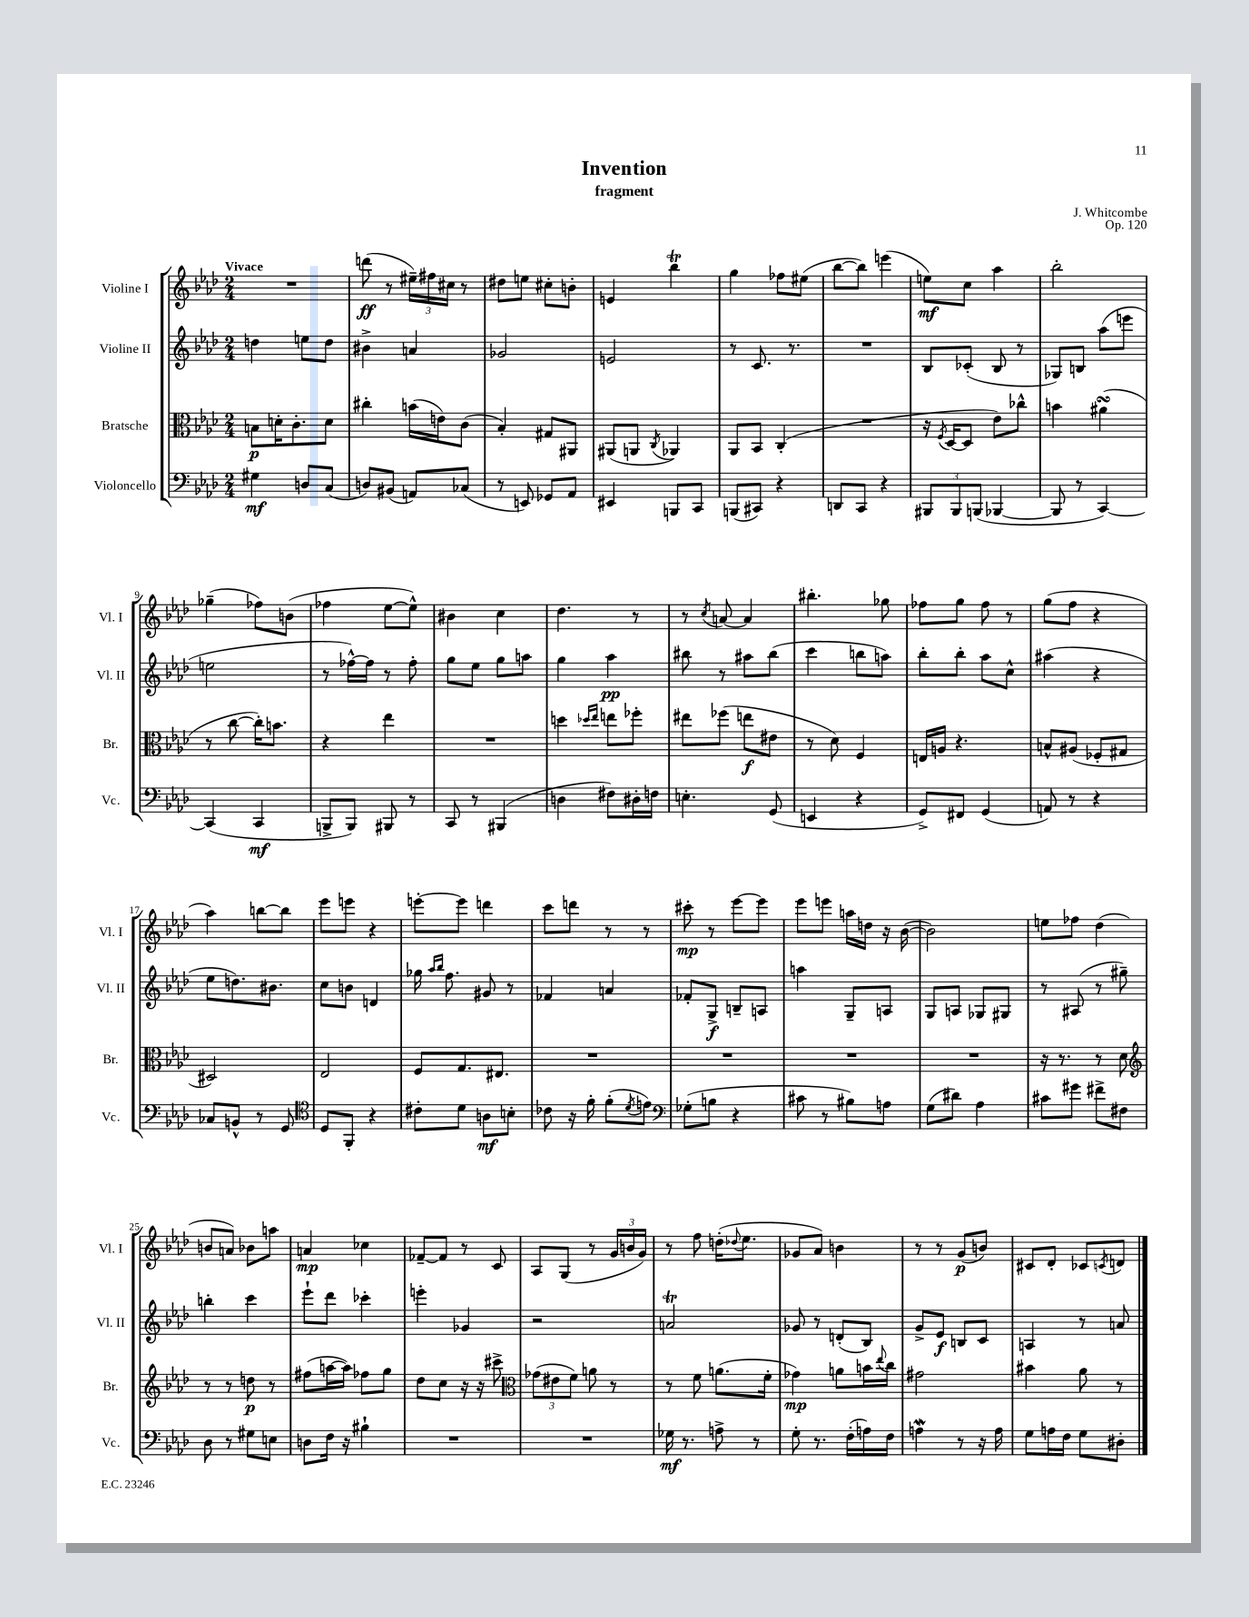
\header { title = "Invention" composer = "J. Whitcombe" subtitle = "fragment" opus = "Op. 120" }
<<
\new StaffGroup <<
\new Staff = "s0" \with { instrumentName = "Violine I" shortInstrumentName = "Vl. I" } {
    \clef treble \key aes \major \numericTimeSignature \time 2/4 \tempo "Vivace"
    R2 |
    d'''8\ff( r8 \tuplet 3/2 { eis''16--) fis''16 cis''16 } r8 |
    dis''8 e''8 cis''8-. b'8-. |
    e'4 bes''4\trill |
    g''4 fes''8 eis''8( |
    bes''8~ bes''8) e'''4( |
    e''8\mf) c''8 aes''4 |
    bes''2-. |
    ges''4--( fes''8) b'8( |
    fes''4 ees''8~ ees''8-^) |
    bis'4 c''4 |
    des''4. r8 |
    r8 \acciaccatura { c''8 } a'8~ a'4 |
    bis''4.-. ges''8 |
    fes''8 g''8 fes''8 r8 |
    g''8( f''8 r4 |
    aes''4) b''8~ b''8 |
    ees'''8 e'''8 r4 |
    e'''8~-. e'''8 d'''4 |
    c'''8 d'''8 r8 r8 |
    cis'''8-.\mp r8 ees'''8~ ees'''8 |
    ees'''8 e'''8 a''16 d''16 r16 bes'16~( |
    bes'2) |
    e''8 fes''8 des''4( |
    b'8 a'8) bes'8 a''8 |
    a'4\mp ces''4 |
    fes'8~-- fes'8 r8 c'8 |
    aes8 g8( r8 \tuplet 3/2 { g'16 b'16 g'16) } |
    r8 f''8 d''16-.( \appoggiatura { des''8 } ees''8. |
    ges'8 aes'8) b'4 |
    r8 r8 g'8\p( b'8) |
    cis'8 des'8-. ces'8 \acciaccatura { c'8 } d'8 \bar "|." |
}
\new Staff = "s1" \with { instrumentName = "Violine II" shortInstrumentName = "Vl. II" } {
    \clef treble \key aes \major \numericTimeSignature \time 2/4
    d''4 e''8 d''8 |
    bis'4-> a'4 |
    ges'2 |
    e'2 |
    r8 c'8. r8. |
    R2 |
    bes8 ces'8-.( bes8 r8 |
    ges8) b8 aes''8( e'''8 |
    e''2 |
    r8 fes''16~-^) fes''16 r8 fes''8-. |
    g''8 ees''8 g''8 a''8 |
    g''4 aes''4\pp |
    bis''8 r8 ais''8 bis''8( |
    c'''4 b''8 a''8) |
    bes''8-. bes''8-. aes''8 c''8-^ |
    ais''4( r4 |
    ees''8 d''8.) bis'8. |
    c''8 b'8 d'4 |
    ges''16 \grace { aes''16 bes''16 } f''8. gis'8 r8 |
    fes'4 a'4 |
    fes'8-. g8->\f b8-- a8 |
    a''4 g8-- a8 |
    g8 a8 ges8 gis8 |
    r8 ais8( r8 gis''8--) |
    b''4-. c'''4 |
    ees'''8-! des'''8 ces'''4-. |
    e'''4-. ges'4 |
    r2 |
    a'2\trill |
    ges'8 r8 d'8-.( bes8) |
    g'8-> ees'8\f b8 c'8 |
    a4 r8 a'8 \bar "|." |
}
\new Staff = "s2" \with { instrumentName = "Bratsche" shortInstrumentName = "Br." } {
    \clef alto \key aes \major \numericTimeSignature \time 2/4
    b8\p d'16-. c'8.-. d'8 |
    cis''4-. b'16( e'16) c'8( |
    bes4-.) gis8 ais,8 |
    ais,8( a,8 \acciaccatura { c8 } aes,4) |
    aes,8 bes,8 c4-.( |
    R2 |
    r16 \acciaccatura { f8 } des16~ des8 ees'8) ces''8-^ |
    b'4 ais'4\turn( |
    r8 c''8~ c''16-.) b'8. |
    r4 ees''4 |
    R2 |
    d''4 \grace { des''16 ees''16 } e''8 fes''8-. |
    eis''8 fes''8( e''8\f eis'8 |
    r8 des'8) f4 |
    e16 a16 r4. |
    b8-^ ais8( fes8-. gis8 |
    dis2) |
    ees2 |
    f8 g8. eis8. |
    R2 |
    R2 |
    R2 |
    R2 |
    r16 r8. r8 des'8 |
    \clef treble r8 r8 d''8\p r8 |
    fis''8( a''16~ a''16) fes''8 g''8 |
    des''8 c''8 r16 r16 cis'''8-> |
    \clef alto \tuplet 3/2 { ges'8( eis'8 f'8) } a'8 r8 |
    r8 f'8 a'8.( f'16-. |
    ges'4\mp) a'8 b'16 \appoggiatura { ees''8 } c''16 |
    gis'2 |
    bis'4 aes'8 r8 \bar "|." |
}
\new Staff = "s3" \with { instrumentName = "Violoncello" shortInstrumentName = "Vc." } {
    \clef bass \key aes \major \numericTimeSignature \time 2/4
    gis4\mf d8 c8( |
    d8) bis,8( a,8) ces8( |
    r8 e,8) ges,8 aes,8 |
    eis,4 b,,8 c,8 |
    b,,8( cis,8) r4 |
    d,8 c,8 r4 |
    \tuplet 3/2 { bis,,8 bis,,8 b,,8( } bes,,4~ |
    bes,,8 r8 c,4~) |
    c,4( c,4\mf |
    b,,8-> b,,8) bis,,8 r8 |
    c,8 r8 bis,,4( |
    d4 fis8) dis16-. f16 |
    e4.-. g,8( |
    e,4 r4 |
    g,8->) fis,8 g,4( |
    a,8) r8 r4 |
    ces8 b,8-^ r8 g,8 |
    \clef tenor des8 f,8-. r4 |
    cis'8-. des'8 a8\mf b8-. |
    ces'8 r16 f'16-. f'8-.( \acciaccatura { des'8 } e'8) |
    \clef bass ges8-.( b8 r4 |
    cis'8 r8 bis8) a8 |
    g8( dis'8) aes4 |
    cis'8 gis'8 fis'8-> fis8 |
    des8 r8 gis8 e8 |
    d8 f16 r16 bis4-! |
    R2 |
    R2 |
    ges16\mf r8. a8-> r8 |
    g8-. r8. f16-.( a16) f16 |
    a4\mordent r8 r16 a16 |
    g8 a16 f16 g8 dis8-. \bar "|." |
}
>>
>>
